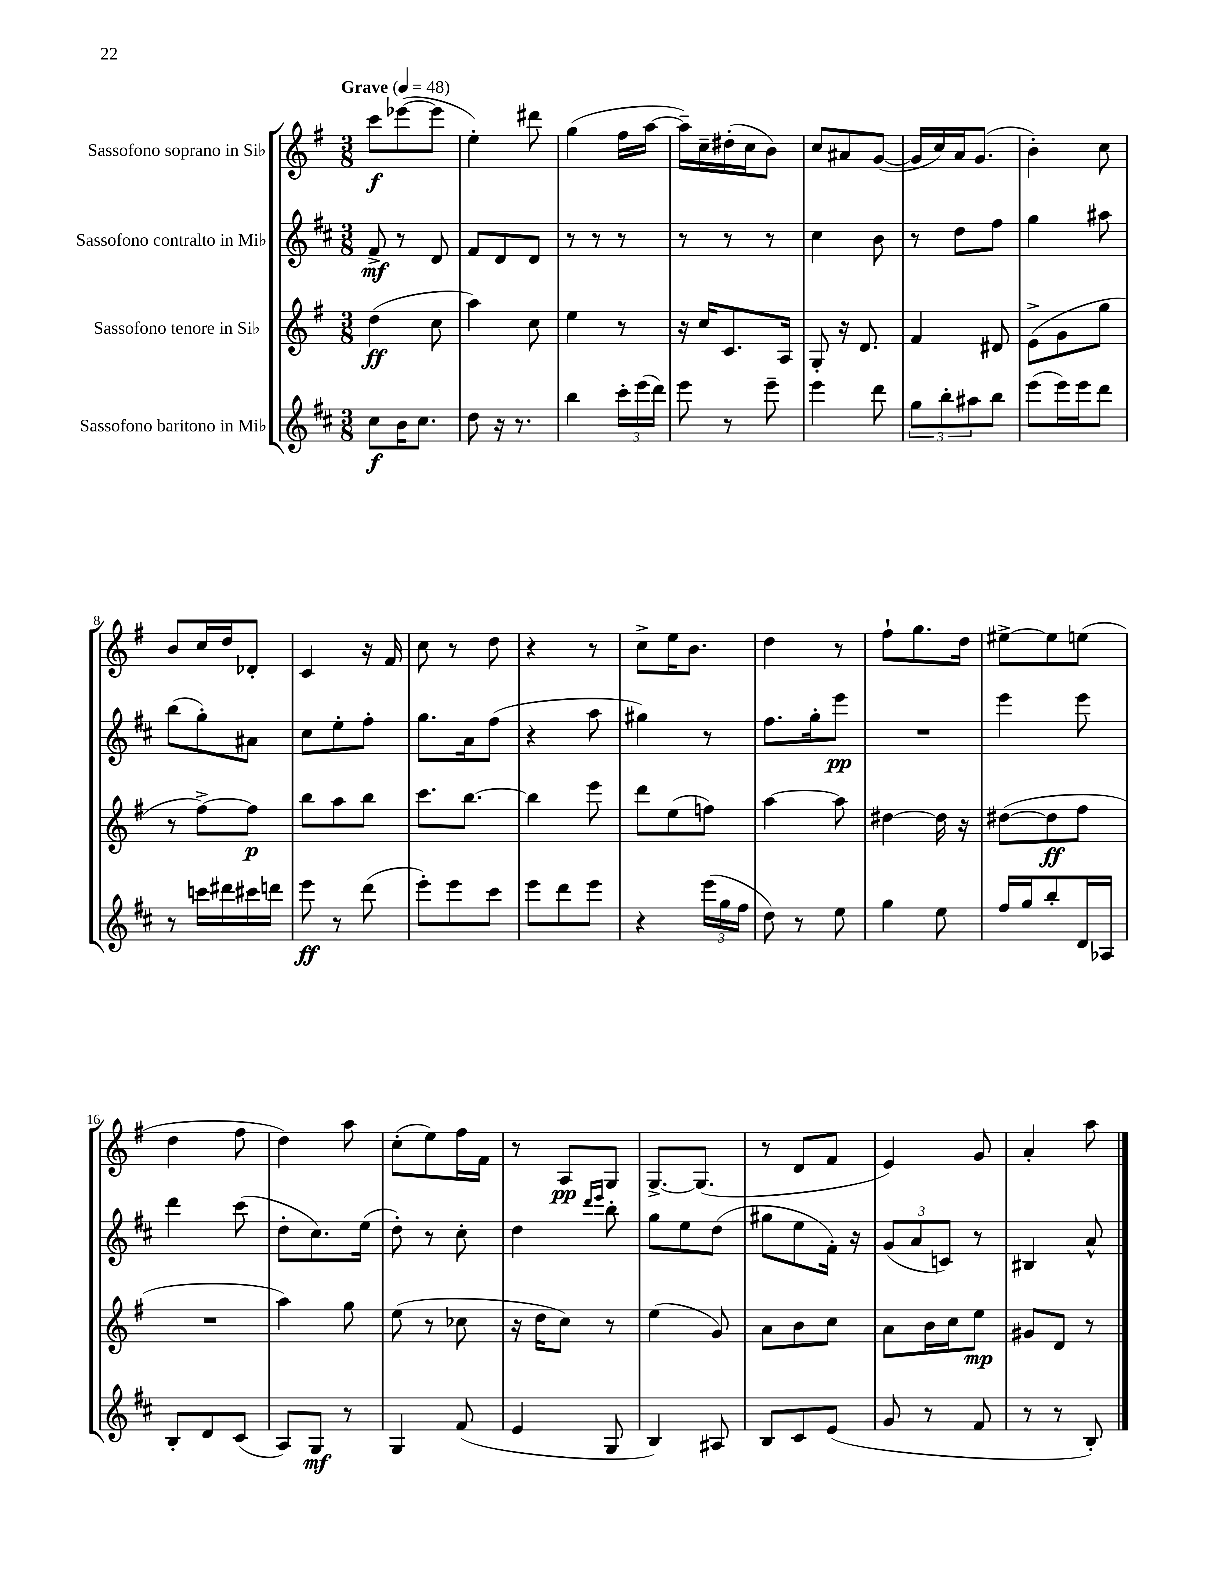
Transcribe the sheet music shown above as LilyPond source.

<<
\new StaffGroup <<
\new Staff = "s0" \with { instrumentName = "Sassofono soprano in Sib" } {
    \clef treble \key g \major \numericTimeSignature \time 3/8 \tempo "Grave" 4 = 48
    c'''8\f ees'''8~( ees'''8 |
    e''4-.) dis'''8 |
    g''4( fis''16 a''16~ |
    a''16--) c''16-- dis''16-.( c''16 b'8) |
    c''8 ais'8 g'8~( |
    g'16 c''16) a'16 g'8.( |
    b'4-.) c''8 |
    b'8 c''16 d''16 des'8-. |
    c'4 r16 fis'16 |
    c''8 r8 d''8 |
    r4 r8 |
    c''8-> e''16 b'8. |
    d''4 r8 |
    fis''8-! g''8. d''16 |
    eis''8~-> eis''8 e''8( |
    d''4 fis''8 |
    d''4) a''8 |
    c''8-.( e''8) fis''16 fis'16 |
    r8 a8\pp g8 |
    g8.~-> g8.( |
    r8 d'8 fis'8 |
    e'4) g'8 |
    a'4-. a''8 \bar "|." |
}
\new Staff = "s1" \with { instrumentName = "Sassofono contralto in Mib" } {
    \clef treble \key d \major \numericTimeSignature \time 3/8
    fis'8->\mf r8 d'8 |
    fis'8 d'8 d'8 |
    r8 r8 r8 |
    r8 r8 r8 |
    cis''4 b'8 |
    r8 d''8 fis''8 |
    g''4 ais''8 |
    b''8( g''8-.) ais'8 |
    cis''8 e''8-. fis''8-. |
    g''8. a'16 fis''8( |
    r4 a''8 |
    gis''4) r8 |
    fis''8. g''16-. e'''8\pp |
    R4. |
    e'''4 e'''8 |
    d'''4 cis'''8( |
    d''8-. cis''8.) e''16( |
    d''8-.) r8 cis''8-. |
    d''4 \grace { d'''16 e'''16 } b''8-. |
    g''8 e''8 d''8( |
    gis''8 e''8 fis'16-.) r16 |
    \tuplet 3/2 { g'8( a'8 c'8) } r8 |
    bis4 a'8-^ \bar "|." |
}
\new Staff = "s2" \with { instrumentName = "Sassofono tenore in Sib" } {
    \clef treble \key g \major \numericTimeSignature \time 3/8
    d''4\ff( c''8 |
    a''4) c''8 |
    e''4 r8 |
    r16 c''16 c'8. a16 |
    g8-. r16 d'8. |
    fis'4 dis'8 |
    e'8->( g'8 g''8 |
    r8 fis''8~->) fis''8\p |
    b''8 a''8 b''8 |
    c'''8. b''8.~ |
    b''4 e'''8 |
    d'''8 e''8( f''8) |
    a''4~ a''8 |
    dis''4~ dis''16 r16 |
    dis''8~( dis''8\ff fis''8 |
    R4. |
    a''4) g''8 |
    e''8( r8 ces''8 |
    r16 d''16 c''8) r8 |
    e''4( g'8) |
    a'8 b'8 c''8 |
    a'8 b'16 c''16 e''8\mp |
    gis'8 d'8 r8 \bar "|." |
}
\new Staff = "s3" \with { instrumentName = "Sassofono baritono in Mib" } {
    \clef treble \key d \major \numericTimeSignature \time 3/8
    cis''8\f b'16 cis''8. |
    d''8 r16 r8. |
    b''4 \tuplet 3/2 { cis'''16-. e'''16( d'''16) } |
    e'''8 r8 e'''8-- |
    e'''4 d'''8 |
    \tuplet 3/2 { g''8 b''8-. ais''8 } b''8 |
    e'''8( e'''16) e'''16 d'''8 |
    r8 c'''16 dis'''16 cis'''16 d'''16 |
    e'''8\ff r8 d'''8( |
    e'''8-.) e'''8 cis'''8 |
    e'''8 d'''8 e'''8 |
    r4 \tuplet 3/2 { e'''16( g''16 fis''16 } |
    d''8) r8 e''8 |
    g''4 e''8 |
    fis''16 g''16 b''8-. d'16 aes16 |
    b8-. d'8 cis'8( |
    a8) g8\mf r8 |
    g4 fis'8( |
    e'4 g8 |
    b4) ais8 |
    b8 cis'8 e'8( |
    g'8 r8 fis'8 |
    r8 r8 b8-.) \bar "|." |
}
>>
>>
